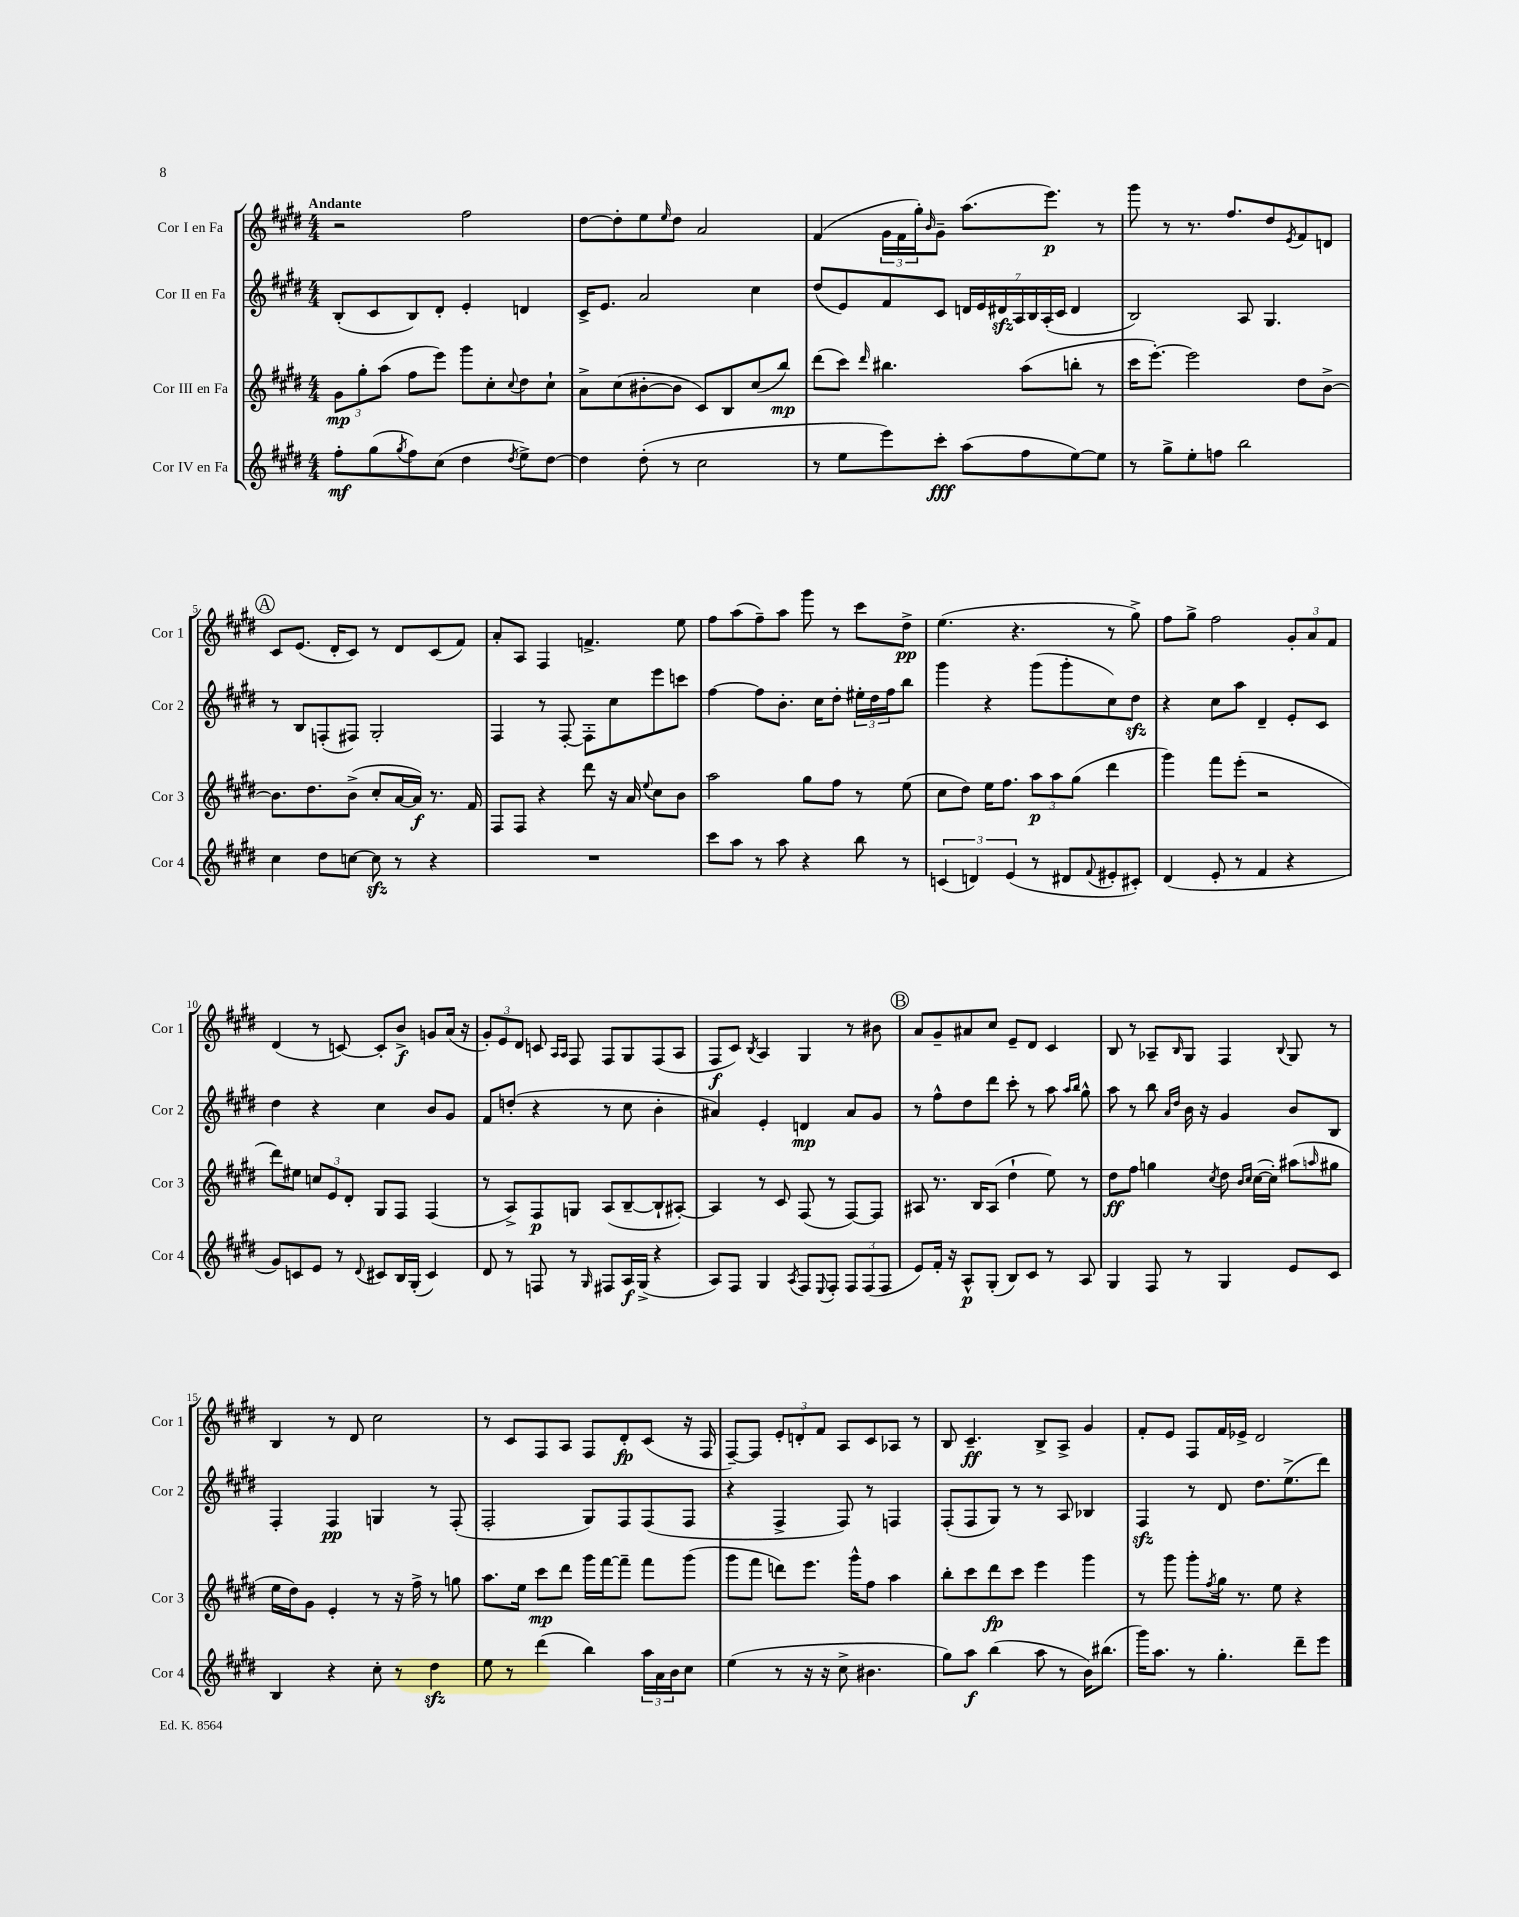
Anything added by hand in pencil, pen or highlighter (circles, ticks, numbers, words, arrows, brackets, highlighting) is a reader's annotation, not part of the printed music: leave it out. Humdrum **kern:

**kern	**dynam	**kern	**dynam	**kern	**dynam	**kern	**dynam
*part4	*part4	*part3	*part3	*part2	*part2	*part1	*part1
*staff4	*staff4	*staff3	*staff3	*staff2	*staff2	*staff1	*staff1
*I"Cor IV en Fa	*	*I"Cor III en Fa	*	*I"Cor II en Fa	*	*I"Cor I en Fa	*
*I'Cor 4	*	*I'Cor 3	*	*I'Cor 2	*	*I'Cor 1	*
*clefG2	*	*clefG2	*	*clefG2	*	*clefG2	*
*k[f#c#g#d#]	*	*k[f#c#g#d#]	*	*k[f#c#g#d#]	*	*k[f#c#g#d#]	*
*M4/4	*	*M4/4	*	*M4/4	*	*M4/4	*
=1	=1	=1	=1	=1	=1	=1	=1
!	!	!	!	!	!	!LO:TX:a:B:t=Andante	!
8ff#'\L	mf	12g#\L	mp	(8B'/L	.	2r	.
.	.	12gg#'\	.	.	.	.	.
(8gg#\	.	.	.	8c#/	.	.	.
.	.	(12aa\J	.	.	.	.	.
8qgg#/	.	.	.	.	.	.	.
8ff#\)	.	8ff#\L	.	8B/)	.	.	.
(8cc#\J	.	8eee\J)	.	8d#'/J	.	.	.
4dd#\	.	8ggg#\L	.	4e'/	.	2ff#\	.
.	.	8cc#'\	.	.	.	.	.
8qdd#/	.	8qqcc#/	.	.	.	.	.
8ee^\L)	.	8dd#\	.	4dn/	.	.	.
[8dd#\J	.	8cc#`\J	.	.	.	.	.
=2	=2	=2	=2	=2	=2	=2	=2
4dd#\]	.	8a^\L	.	16c#^/KL	.	[8dd#\L	.
.	.	.	.	8.e/J	.	.	.
.	.	(8cc#\	.	.	.	8dd#'\]	.
(8dd#'\	.	[8b#X'\	.	2a/	.	8ee\	.
.	.	.	.	.	.	16qqee/	.
8r	.	8b#\J]	.	.	.	8dd#\J	.
2cc#\	.	8c#/L)	.	.	.	2a/	.
.	.	8B/	.	.	.	.	.
.	.	(8cc#/	.	4cc#\	.	.	.
.	.	8bb/J)	mp	.	.	.	.
=3	=3	=3	=3	=3	=3	=3	=3
8r	.	(8ddd#\L	.	(8dd#/L	.	(4f#/	.
8ee\L	.	8ccc#\J)	.	8e/)	.	.	.
.	.	16qqddd#/	.	.	.	.	.
8eee\)	.	4.bb#X\	.	8f#/	.	24g#\LL	.
.	.	.	.	.	.	24f#\	.
.	.	.	.	.	.	24gg#'\J)	.
.	.	.	.	.	.	16qqb/	.
8ccc#'\J	fff	.	.	8c#/J	.	8g#~\J	.
(8aa\L	.	.	.	28dn/LL	.	(8.aa\L	.
.	.	.	.	28e/	.	.	.
.	.	.	.	28d#Xzz/	.	.	.
.	.	.	.	28A/	.	.	.
8ff#\	.	(8aa\L	.	.	.	.	.
.	.	.	.	28B/	.	.	.
.	.	.	.	(28A'/	.	.	.
.	.	.	.	.	.	8.eee\J)	p
.	.	.	.	28c#/JJ	.	.	.
[8ee\)	.	8bbn'\J	.	4d#/	.	.	.
8ee\J]	.	8r	.	.	.	8r	.
=4	=4	=4	=4	=4	=4	=4	=4
8r	.	16ccc#\KL	.	2B/)	.	8ggg#\	.
.	.	[8.eee'\J)	.	.	.	.	.
8gg#^\L	.	.	.	.	.	8r	.
8ee'\	.	2eee\]	.	.	.	8.r	.
8ffn\J	.	.	.	.	.	.	.
.	.	.	.	.	.	8.ff#/L	.
2bb\	.	.	.	8A/	.	.	.
.	.	.	.	4.G#/	.	8dd#/	.
.	.	.	.	.	.	8qe/	.
.	.	8dd#\L	.	.	.	8f#/	.
.	.	[8b^\J	.	.	.	8dn/J	.
!!LO:LB:g=z
!!LO:REH:place=s1:t=A
=5	=5	=5	=5	=5	=5	=5	=5
4cc#\	.	8.b\L]	.	8r	.	8c#/L	.
.	.	.	.	8B/L	.	(8.e/J	.
.	.	8.dd#\	.	.	.	.	.
8dd#\L	.	.	.	(8Fn'/	.	.	.
.	.	.	.	.	.	16d#'/KL	.
[8ccn\J	.	(8b^\J	.	8F#X/J)	.	8c#/J)	.
8cczz\]	.	8cc#'/L	.	2G#'/	.	8r	.
8r	.	[16a/L	.	.	.	8d#/L	.
.	.	16a/JJ])	f	.	.	.	.
4r	.	8.r	.	.	.	(8c#/	.
.	.	.	.	.	.	8f#/J)	.
.	.	16f#/	.	.	.	.	.
=6	=6	=6	=6	=6	=6	=6	=6
1r	.	8F#/L	.	4F#/	.	8a'/L	.
.	.	8F#/J	.	.	.	8A/J	.
.	.	4r	.	8r	.	4F#/	.
.	.	.	.	[8F#'/	.	.	.
.	.	8ddd#\	.	8F#'\L]	.	4.fn^/	.
.	.	16r	.	8cc#\	.	.	.
.	.	16a/	.	.	.	.	.
.	.	8qqee/	.	.	.	.	.
.	.	8cc#\L	.	8eee\	.	.	.
.	.	8b\J	.	8cccn\J	.	8ee\	.
=7	=7	=7	=7	=7	=7	=7	=7
8ccc#\L	.	2aa\	.	[4ff#\	.	8ff#\L	.
8aa\J	.	.	.	.	.	(8aa\	.
8r	.	.	.	8ff#\L]	.	8ff#~\)	.
8aa\	.	.	.	8.b'\J	.	8aa\J	.
4r	.	8gg#\L	.	.	.	8ggg#\	.
.	.	.	.	16cc#\KL	.	.	.
.	.	8ff#\J	.	8dd#'\J	.	8r	.
8bb\	.	8r	.	24ee#X'\LL	.	8ccc#\L	.
.	.	.	.	24dd#\	.	.	.
.	.	.	.	24ff#\J	.	.	.
8r	.	(8ee\	.	8bb\J	.	8dd#^\J	pp
=8	=8	=8	=8	=8	=8	=8	=8
(6cn/	.	8cc#\L	.	4ggg#\	.	(4.ee\	.
.	.	8dd#\J)	.	.	.	.	.
6dn/)	.	.	.	.	.	.	.
.	.	16ee\KL	.	4r	.	.	.
.	.	8.ff#\J	.	.	.	.	.
(6e/	.	.	.	.	.	.	.
.	.	.	.	.	.	4.r	.
8r	.	12aa\L	p	(8ggg#\L	.	.	.
.	.	12aa\	.	.	.	.	.
8d#X/L	.	.	.	8ggg#'\	.	.	.
.	.	(12gg#\J	.	.	.	.	.
8qqf#/	.	.	.	.	.	.	.
8e#X'/	.	4ddd#\	.	8cc#\)	.	8r	.
8c#X'/J)	.	.	.	8dd#zz\J	.	8gg#^\)	.
=9	=9	=9	=9	=9	=9	=9	=9
(4d#/	.	4ggg#\)	.	4r	.	8ff#\L	.
.	.	.	.	.	.	8gg#^\J	.
8e'/	.	8fff#\L	.	8cc#\L	.	2ff#\	.
8r	.	(8eee'\J	.	8aa\J	.	.	.
4f#/	.	2r	.	4d#~/	.	.	.
4r	.	.	.	8e'/L	.	12g#'/L	.
.	.	.	.	.	.	12a/	.
.	.	.	.	8c#/J	.	.	.
.	.	.	.	.	.	12f#/J	.
!!LO:LB:g=z
=10	=10	=10	=10	=10	=10	=10	=10
8g#/L)	.	8ddd#\L)	.	4dd#\	.	(4d#/	.
8cn/	.	8ee#X\J	.	.	.	.	.
8e/J	.	12ccn/L	.	4r	.	8r	.
.	.	12e/	.	.	.	.	.
8r	.	.	.	.	.	[8cn/)	.
.	.	12d#'/J	.	.	.	.	.
8qqd#/	.	.	.	.	.	.	.
8c#X/L	.	8G#/L	.	4cc#\	.	8c'/L]	.
16B/L	.	8F#/J	.	.	.	8b^/J	f
(16G#'/JJ	.	.	.	.	.	.	.
4c#/)	.	(4F#/	.	8b/L	.	8gn/L	.
.	.	.	.	8g#/J	.	(16a/Jk	.
.	.	.	.	.	.	16r	.
=11	=11	=11	=11	=11	=11	=11	=11
8d#/	.	8r	.	8f#/L	.	12g#'/L)	.
.	.	.	.	.	.	12e/	.
8r	.	8A^/L)	.	(8ddn'/J	.	.	.
.	.	.	.	.	.	12d#/J	.
8Fn/	.	8F#/	p	4r	.	8cn/	.
.	.	.	.	.	.	16qqA/LL	.
.	.	.	.	.	.	16qqA/JJ	.
8r	.	8Gn/J	.	.	.	8F#/	.
16qqG#/	.	.	.	.	.	.	.
8F#X/L	.	(8A/L	.	8r	.	8F#/L	.
16A/L	f	[8B~/	.	8cc#\	.	8G#/	.
(16G#^/JJ	.	.	.	.	.	.	.
4r	.	8B`/]	.	4b'\	.	(8F#/	.
.	.	[8A#X'/J)	.	.	.	8A/J	.
=12	=12	=12	=12	=12	=12	=12	=12
8A/L)	.	4A#/]	.	4a#X/)	.	8F#/L	f
8F#/J	.	.	.	.	.	8c#/J)	.
.	.	.	.	.	.	8qB/	.
4G#/	.	8r	.	4e'/	.	4A/	.
.	.	8c#/	.	.	.	.	.
8qA/	.	.	.	.	.	.	.
8F#/L	.	(8F#/	.	4dn/	mp	4G#/	.
8qqE/	.	.	.	.	.	.	.
8F#'/J	.	8r	.	.	.	.	.
12F#/L	.	[8F#/L)	.	8a#/L	.	8r	.
(12F#/	.	.	.	.	.	.	.
.	.	8F#/J]	.	8g#/J	.	8b#X\	.
12F#/J	.	.	.	.	.	.	.
!!LO:REH:place=s1:t=B
=13	=13	=13	=13	=13	=13	=13	=13
8e/L)	.	8A#X/	.	8r	.	8a/L	.
16f#'/Jk	.	8.r	.	8ff#^^\L	.	8g#~/	.
16r	.	.	.	.	.	.	.
8A^^/L	p	.	.	8dd#\	.	8a#X/	.
.	.	16B/KL	.	.	.	.	.
(8G#'/J	.	(8A#/J	.	8ddd#\J	.	8cc#/J	.
8B/L)	.	4dd#`\	.	8ccc#'\	.	8e~/L	.
8c#/J	.	.	.	8r	.	8d#/J	.
8r	.	8ee\)	.	8aa\	.	4c#/	.
.	.	.	.	16qqaa/LL	.	.	.
.	.	.	.	16qqbb/JJ	.	.	.
8A/	.	8r	.	8gg#^^\	.	.	.
=14	=14	=14	=14	=14	=14	=14	=14
4G#/	.	8dd#\L	ff	8aa\	.	8B/	.
.	.	8ff#\J	.	8r	.	8r	.
8F#/	.	4ggn\	.	8bb\	.	8A-X~/L	.
.	.	.	.	16qqa/LL	.	.	.
.	.	.	.	16qqdd#/JJ	.	16qqB/	.
8r	.	.	.	16b\	.	8G#/J	.
.	.	.	.	16r	.	.	.
.	.	8qcc#/	.	.	.	.	.
4G#/	.	8dd#\	.	4g#/	.	4F#/	.
.	.	16qqb/LL	.	.	.	.	.
.	.	16qqcc#/JJ	.	.	.	.	.
.	.	([16cc#\LL	.	.	.	.	.
.	.	16cc#'\JJ])	.	.	.	.	.
.	.	.	.	.	.	8qqB/	.
8e/L	.	(8aa#X\L	.	8b/L	.	8G#/	.
.	.	16qqaan/	.	.	.	.	.
8c#/J	.	8gg#X\J	.	8B/J	.	8r	.
!!LO:LB:g=z
=15	=15	=15	=15	=15	=15	=15	=15
4B/	.	16ee\LL	.	4F#'/	.	4B/	.
.	.	16dd#\J)	.	.	.	.	.
.	.	8g#\J	.	.	.	.	.
4r	.	4e'/	.	4F#/	pp	8r	.
.	.	.	.	.	.	8d#/	.
8cc#'\	.	8r	.	4Gn/	.	2cc#\	.
8r	.	16r	.	.	.	.	.
.	.	16ff#^\	.	.	.	.	.
4dd#zz\	.	8r	.	8r	.	.	.
.	.	8ggn\	.	(8F#'/	.	.	.
=16	=16	=16	=16	=16	=16	=16	=16
8ee\	.	8.aa\L	.	2F#'/	.	8r	.
8r	.	.	.	.	.	8c#/L	.
.	.	16ee\Jk	.	.	.	.	.
(4ddd#\	.	8ccc#\L	mp	.	.	8F#/	.
.	.	8ddd#\J	.	.	.	8A/J	.
4bb\)	.	16ggg#\LL	.	8G#/L)	.	8F#/L	.
.	.	[16fff#\J	.	.	.	.	.
.	.	8fff#~\J]	.	8F#/	.	8d#'/	fp
24aa\LL	.	8fff#\L	.	(8F#/	.	(8c#/J	.
24a\	.	.	.	.	.	.	.
24b\J	.	.	.	.	.	.	.
8cc#\J	.	(8ggg#\J	.	8F#/J	.	16r	.
.	.	.	.	.	.	16F#/	.
=17	=17	=17	=17	=17	=17	=17	=17
(4ee\	.	8ggg#\L	.	4r	.	[8F#~/L)	.
.	.	8fff#\J	.	.	.	8F#/J]	.
8r	.	8dddn\L)	.	4F#^/	.	12e'/L	.
.	.	.	.	.	.	12dn'/	.
16r	.	8.eee\J	.	.	.	.	.
.	.	.	.	.	.	12f#/J	.
16r	.	.	.	.	.	.	.
8cc#^\	.	.	.	8F#/)	.	8A/L	.
.	.	16ggg#^^\KL	.	.	.	.	.
4.b#X\	.	8ff#\J	.	8r	.	8c#/	.
.	.	4aa\	.	4Fn/	.	8A-X/J	.
.	.	.	.	.	.	8r	.
=18	=18	=18	=18	=18	=18	=18	=18
8gg#\L)	.	8bb'\L	.	(8F#'/L	.	8B/	.
8aa\J	f	8ccc#\	.	8F#/	.	4.c#~/	ff
(4bb\	.	8ddd#\	fp	8G#/J)	.	.	.
.	.	8ccc#\J	.	8r	.	.	.
8aa\	.	4eee\	.	8r	.	8B^/L	.
8r	.	.	.	8A/	.	8A^/J	.
16b\KL)	.	4ggg#\	.	4B-X/	.	4g#/	.
(8.bb#X\J	.	.	.	.	.	.	.
=19	=19	=19	=19	=19	=19	=19	=19
16ggg#\KL)	.	8r	.	4F#zz/	.	8f#'/L	.
8.aa\J	.	.	.	.	.	.	.
.	.	8ggg#\	.	.	.	8e/J	.
8r	.	8ggg#'\L	.	8r	.	8F#/L	.
.	.	8qff#/	.	.	.	.	.
4.gg#'\	.	16gg#\Jk	.	8d#/	.	16f#/L	.
.	.	8.r	.	.	.	16e-X^/JJ	.
.	.	.	.	8.dd#\L	.	2d#/	.
.	.	8ee\	.	.	.	.	.
.	.	.	.	(8.ee^\	.	.	.
8ddd#~\L	.	4r	.	.	.	.	.
8eee\J	.	.	.	8ddd#\J)	.	.	.
==	==	==	==	==	==	==	==
*-	*-	*-	*-	*-	*-	*-	*-
